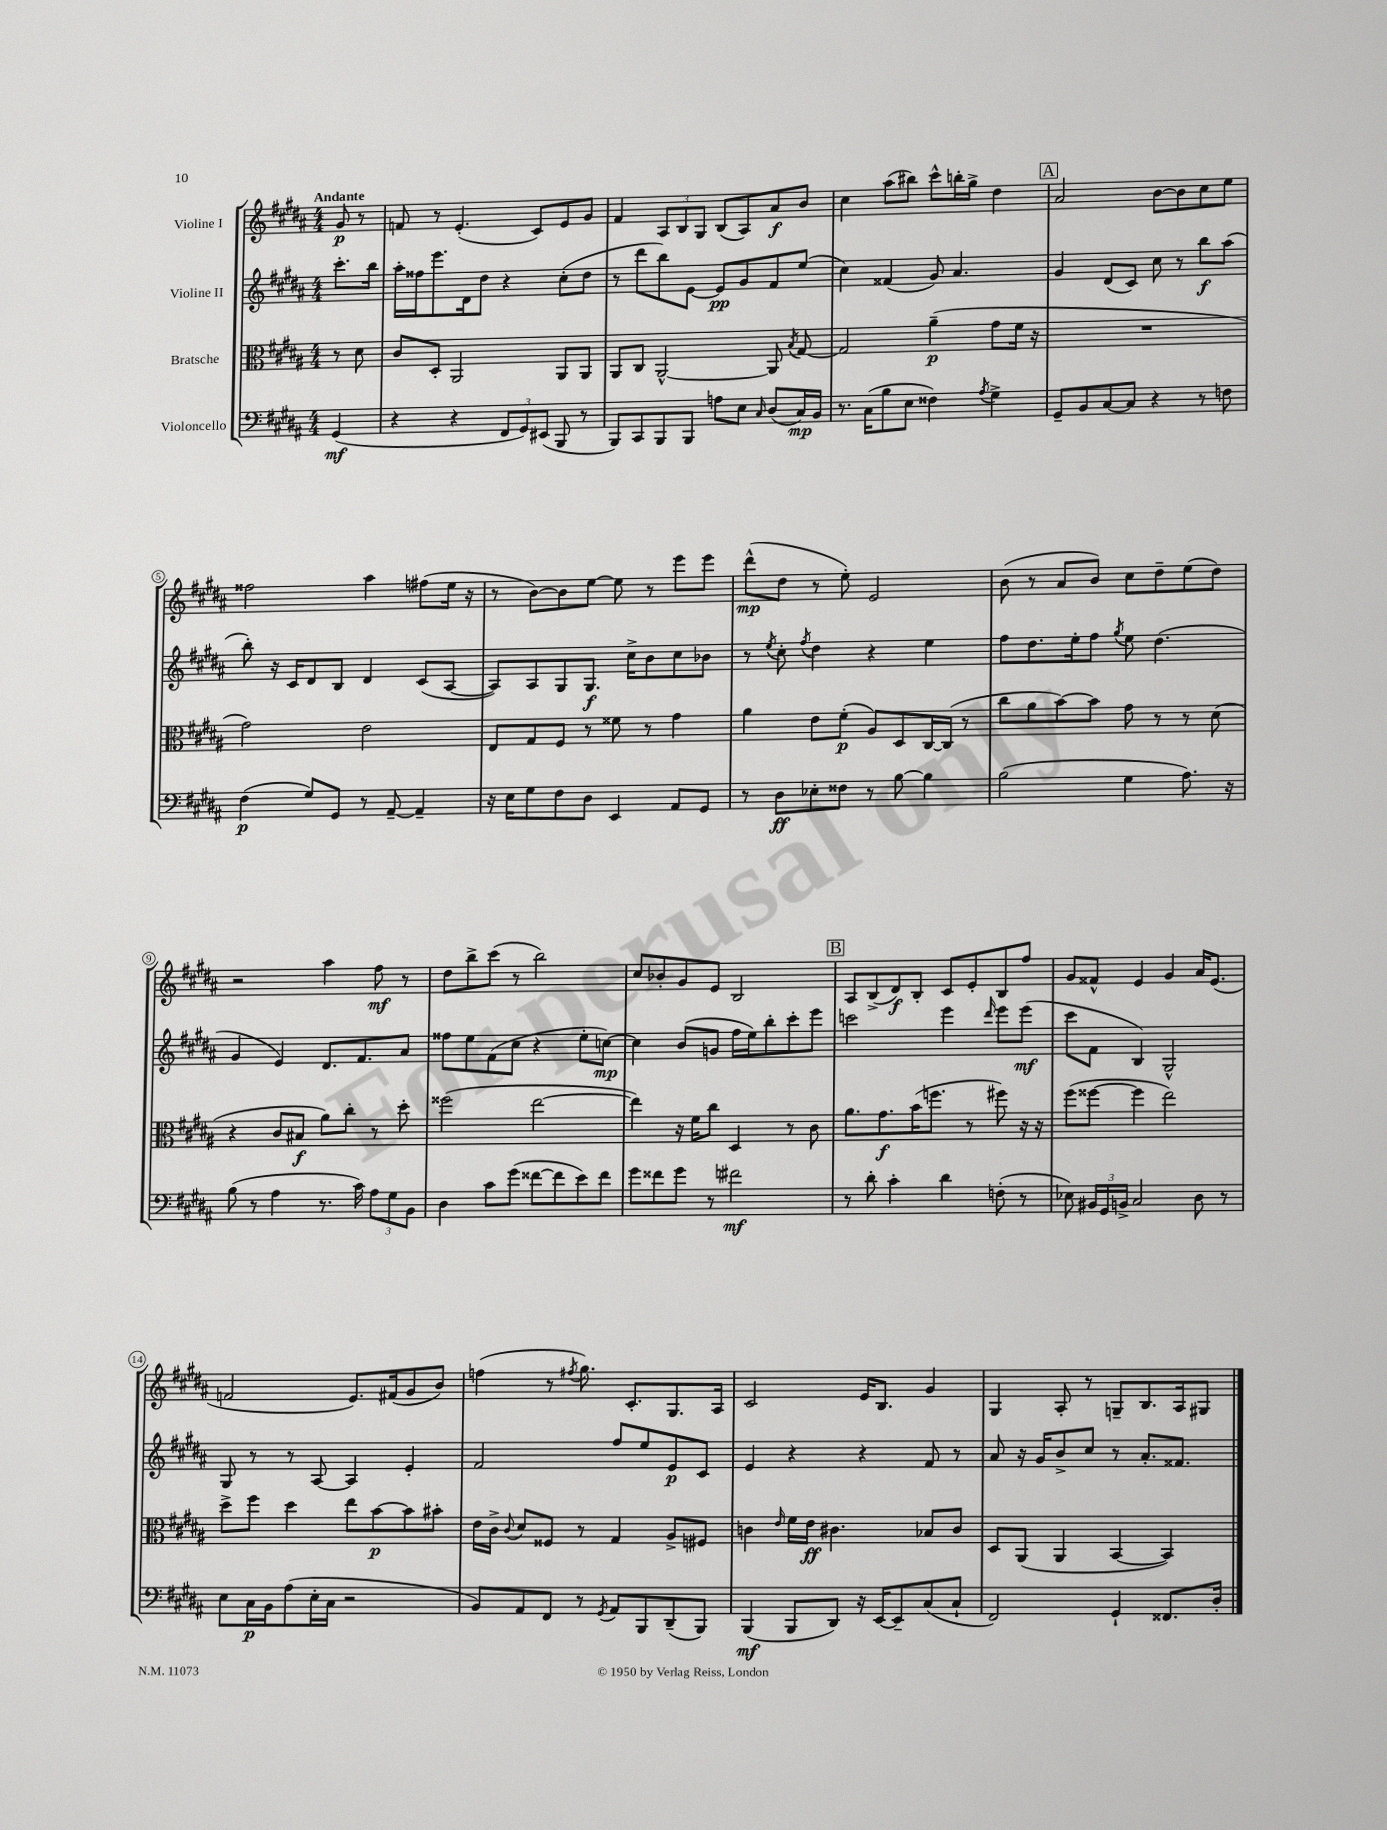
<<
\new StaffGroup <<
\new Staff = "s0" \with { instrumentName = "Violine I" } {
    \clef treble \key b \major \numericTimeSignature \time 4/4 \partial 4 \tempo "Andante"
    \autoBeamOff gis'8\p r8 |
    f'8 r8 e'4.-.( cis'8[) e'8 gis'8] |
    fis'4 \tuplet 3/2 { ais8[ b8 gis8] } b8[( ais8) ais'8\f b'8] |
    cis''4 ais''8[( bis''8]) cis'''8[-^ b''16-. gis''16]-> dis''4 |
    \mark \markup { \box "A" } ais'2 b'8[~ b'8 cis''8 e''8] |
    fisis''2 ais''4 fis''8[( e''16] r16 |
    r8 b'8[~) b'8 e''8]~ e''8 r8 e'''8[ e'''8] |
    dis'''8[-^\mp( dis''8] r8 e''8-.) e'2 |
    b'8( r8 ais'8[ b'8]) cis''8[ dis''8-- e''8( dis''8]) |
    r2 ais''4 fis''8\mf r8 |
    dis''8[ b''8-> cis'''8]( r8 b''2) |
    cis''8[ bes'8-. gis'8 e'8] b2 |
    \mark \markup { \box "B" } ais8[ b8->( dis'8\f) b8]-. cis'8[ e'8-. b8 fis''8] |
    gis'8[ fisis'8]-^ e'4 gis'4 ais'16[ e'8.]( |
    f'2 e'8.[) fis'16( gis'8 b'8]) |
    f''4( r8 \acciaccatura { fis''8 } gis''8.) cis'8.[-. gis8. ais16] |
    cis'2 e'16[ b8.] gis'4 |
    gis4 ais8-. r8 g8[-- b8. ais16 gis8] \bar "|." |
}
\new Staff = "s1" \with { instrumentName = "Violine II" } {
    \clef treble \key b \major \numericTimeSignature \time 4/4 \partial 4
    \autoBeamOff cis'''8.[-. b''16] |
    ais''16[-. fisis''16 e'''8. dis'16 dis''8] r4 cis''8[-.( dis''8] |
    r8 dis'''8[ b''8) e'8]~ e'8[\pp gis'8 fis'8 e''8]( |
    cis''4) fisis'4( gis'8) ais'4. |
    \mark \markup { \box "A" } gis'4 dis'8[( cis'8]) cis''8 r8 b''8[\f ais''8]( |
    b''8-.) r16 cis'16[ dis'8 b8] dis'4 cis'8[( ais8]~ |
    ais8[) ais8 gis8 gis8.]\f cis''16[-> b'8 cis''8 bes'8] |
    r8 \acciaccatura { e''8 } cis''8-. \acciaccatura { fis''8 } dis''4 r4 e''4 |
    fis''8[ dis''8. e''16-. fis''8] \acciaccatura { gis''8 } e''8 dis''4.( |
    gis'4 e'4) dis'8.[ fis'8. ais'8] |
    fisis''8[ e''8 fis'8( cis''8] r4 e''8[-. c''8]~\mp) |
    c''4 b'8[( g'8] fis''16[ e''16) b''8-. cis'''8-. e'''8] |
    \mark \markup { \box "B" } c'''2 e'''4 \grace { dis'''16 } e'''8[ e'''8]\mf( |
    cis'''8[ fis'8] b4) gis2-^ |
    gis8 r8 r8 ais8~ ais4 e'4-. |
    fis'2 fis''8[ e''8 e'8\p cis'8] |
    e'4 r4 r4 fis'8 r8 |
    ais'8 r16 gis'16[ b'8-> cis''8] r8 ais'8.[-. fisis'8.] \bar "|." |
}
\new Staff = "s2" \with { instrumentName = "Bratsche" } {
    \clef alto \key b \major \numericTimeSignature \time 4/4 \partial 4
    \autoBeamOff r8 dis'8 |
    cis'8[ dis8]-. ais,2 ais,8[ ais,8] |
    ais,8[ cis8] ais,2~-^ ais,8 \acciaccatura { b8 } gis8~ |
    gis2 ais'4--\p( gis'8[ fis'16] r16 |
    \mark \markup { \box "A" } R1 |
    gis'2) e'2 |
    e8[ gis8 fis8] r8 fisis'8 r8 gis'4 |
    ais'4 e'8[ fis'8]-.\p( ais8[) dis8 cis16~ cis16]( r8 |
    cis''8[ ais'8 b'8~) b'8] gis'8 r8 r8 dis'8( |
    r4 cis'8[ bis8]\f ais'8[) cis''8]-. r8 dis''8-. |
    fisis''2( e''2~ |
    e''4) r16 fis'16[ cis''8] dis4 r8 cis'8 |
    \mark \markup { \box "B" } ais'8.[ gis'8.\f b'16( f''8.] r8 fis''8) r16 r16 |
    fis''8[( fisis''8]~ fisis''4 e''2) |
    dis''8[-> fis''8] dis''4 e''8[ b'8~\p b'8 bis'8]-. |
    e'16[ cis'16]-> \appoggiatura { cis'8 } dis'8[ fisis8] r8 gis4 ais8[-> fis8] |
    c'4 \grace { e'16 } fis'16[ e'16]\ff cis'4. bes8[ cis'8] |
    dis8[ ais,8]( ais,4 b,4~ b,4) \bar "|." |
}
\new Staff = "s3" \with { instrumentName = "Violoncello" } {
    \clef bass \key b \major \numericTimeSignature \time 4/4 \partial 4
    \autoBeamOff gis,4\mf( |
    r4 r4 \tuplet 3/2 { fis,8[ gis,8) eis,8]( } b,,8 r8 |
    b,,8[) cis,8 b,,8 b,,8] a8[ e8] \grace { cis16 } dis8[( cis16\mp) b,16] |
    r8. cis16[( b8 e8] fisis4) \acciaccatura { ais8 } gis4-> |
    \mark \markup { \box "A" } gis,8[-- b,8 cis8~ cis8] r4 r8 f8 |
    fis4\p( gis8[) gis,8] r8 ais,8~-- ais,4-- |
    r16 e16[ gis8 fis8 dis8] e,4 ais,8[ gis,8] |
    r8 dis8[\ff ees8-. fisis8] r8 b8~ b4 |
    b2( gis4 ais8.) r16 |
    b8( r8 ais4 r8. cis'16) \tuplet 3/2 { ais8[ gis8 b,8] } |
    dis4 cis'8[ gis'8]( fisis'8[~ fisis'8 e'8) fisis'8] |
    gis'8[ fisis'8 gis'8] r8 fis'2\mf |
    \mark \markup { \box "B" } r8 dis'8-. cis'4-. dis'4 f8-.( r8 |
    ees8) \tuplet 3/2 { bis,16[ gis,16 b,16]-> } cis2 dis8 r8 |
    e8[ cis16\p b,16 ais8( e16-. cis16] r2 |
    b,8[) ais,8 fis,8] r8 \acciaccatura { gis,8 } ais,8[ b,,8 dis,8--( b,,8]) |
    b,,4\mf( b,,8[ dis,8]) r16 e,16[~ e,8-- cis8( cis8]-! |
    fis,2) gis,4-! fisis,8.[ dis16]-. \bar "|." |
}
>>
>>
\layout { \context { \Score \override BarNumber.stencil = #(make-stencil-circler 0.1 0.3 ly:text-interface::print) } }
